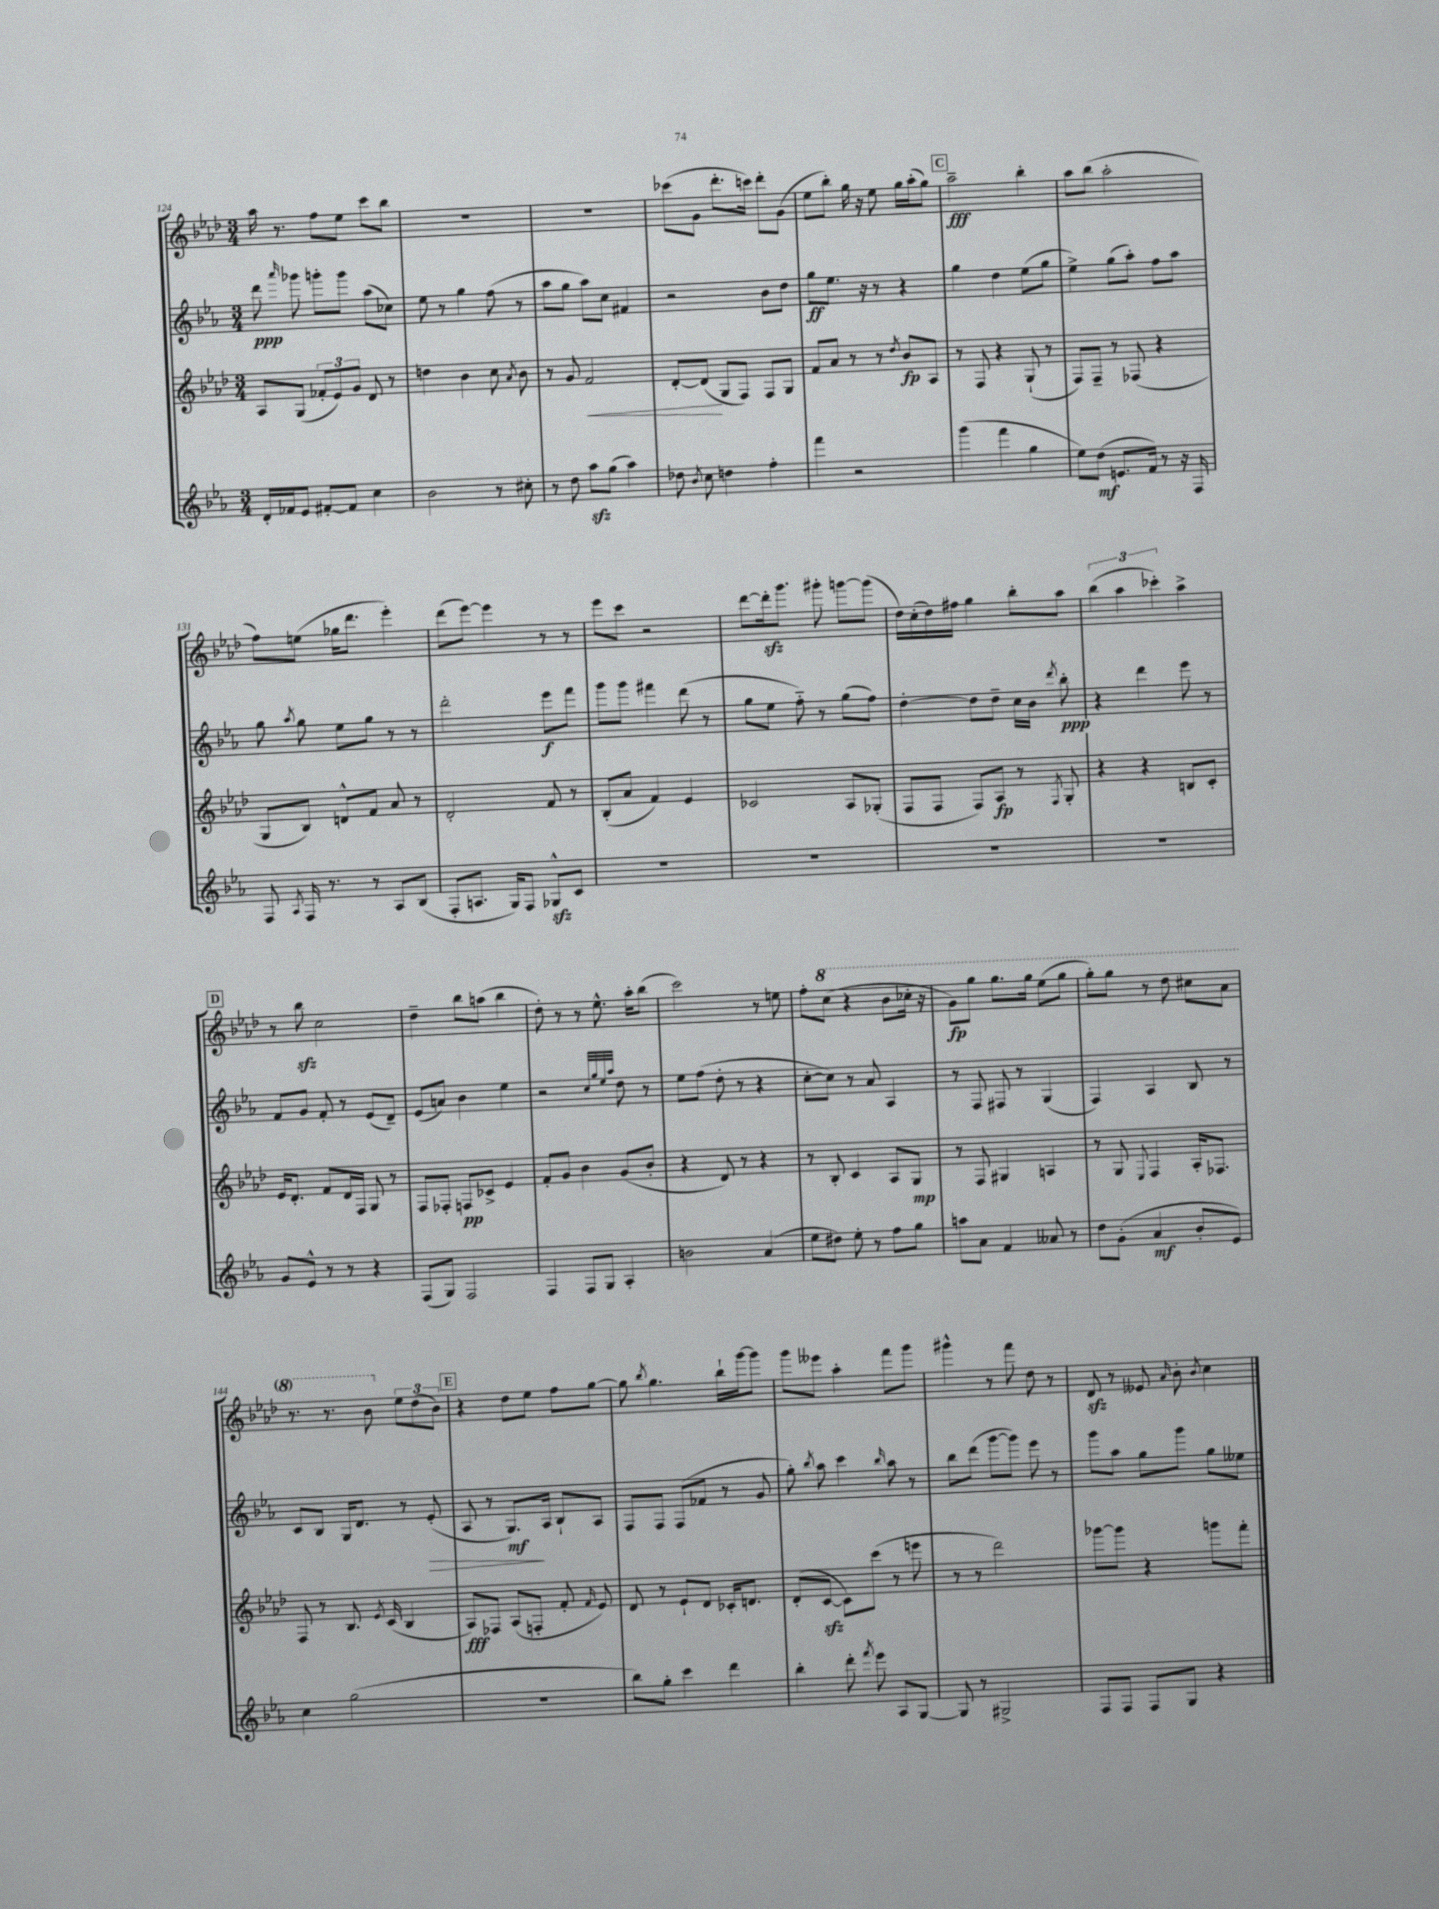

**kern	**dynam	**kern	**dynam	**kern	**dynam	**kern	**dynam
*part4	*part4	*part3	*part3	*part2	*part2	*part1	*part1
*staff4	*staff4	*staff3	*staff3	*staff2	*staff2	*staff1	*staff1
*clefG2	*	*clefG2	*	*clefG2	*	*clefG2	*
*k[b-e-a-]	*	*k[b-e-a-d-]	*	*k[b-e-a-]	*	*k[b-e-a-d-]	*
*M3/4	*	*M3/4	*	*M3/4	*	*M3/4	*
=124	=124	=124	=124	=124	=124	=124	=124
16d'/LL	.	8A-/L	.	8ddd\	ppp	16aa-\	.
16f-X/J	.	.	.	.	.	8.r	.
.	.	.	.	16qqaaa-/	.	.	.
8e-/J	.	(8G/J	.	8ggg-X\	.	.	.
[8f#X'/L	.	12f-X'/L	.	8gggn'\L	.	8ff\L	.
.	.	12e-/)	.	.	.	.	.
8f#/J]	.	.	.	8ggg\J	.	8ee-\J	.
.	.	12g/J	.	.	.	.	.
4cc\	.	8d-/	.	(8aa-\L	.	8ccc\L	.
.	.	8r	.	8cc-X\J)	.	8bb-\J	.
=125	=125	=125	=125	=125	=125	=125	=125
2b-\	.	4ddn\	.	8ee-\	.	2.r	.
.	.	.	.	8r	.	.	.
.	.	4b-\	.	4gg\	.	.	.
8r	.	8cc\	.	(8ff\	.	.	.
.	.	8qa-/	.	.	.	.	.
8cc#X'\	.	8b-\	.	8r	.	.	.
=126	=126	=126	=126	=126	=126	=126	=126
8r	.	8r	.	8aa-\L	.	2.r	.
8dd\	.	8g/	.	8gg\J	.	.	.
!	!	!	!LO:HP:b	!	!	!	!
8aa-zz\L	.	2f/	<	8aa-\L)	.	.	.
(8gg\J	.	.	.	8cc\J	.	.	.
4aa-\)	.	.	.	4f#X/	.	.	.
=127	=127	=127	=127	=127	=127	=127	=127
8dd-X\	.	[8d-'/L	.	2r	.	(8ccc-X\L	.
8qb-/	.	.	.	.	.	.	.
8cc\	.	(8d-/J]	.	.	.	8g\J	.
4ddn\	.	8G/L	[	.	.	8.ddd-'\L	.
.	.	8F/J)	.	.	.	.	.
.	.	.	.	.	.	16cccn\Jk)	.
4ff'\	.	8F/L	.	8b-\L	.	8ddd-'\L	.
.	.	8G/J	.	8dd\J	.	(8g\J	.
=128	=128	=128	=128	=128	=128	=128	=128
4fff\	.	8f/L	.	8gg\L	ff	8ee-\L	.
.	.	8a-/J	.	8.ee-\J	.	8bb-'\J)	.
2r	.	8r	.	.	.	16gg\	.
.	.	.	.	16r	.	16r	.
.	.	8r	.	8r	.	8ee-\	.
.	.	8qdd-/	.	.	.	.	.
.	.	8b-/L	fp	4r	.	16gg\LL	.
.	.	.	.	.	.	(16aa-'\J	.
.	.	8A-/J	.	.	.	8gg\J)	.
!!LO:REH:place=s1:t=C
=129	=129	=129	=129	=129	=129	=129	=129
(4ggg\	.	8r	.	4gg\	.	2aa-~\	fff
.	.	8F/	.	.	.	.	.
4fff\	.	4r	.	4dd\	.	.	.
4gg\	.	(8G`/	.	(8ee-\L	.	4bb-'\	.
.	.	8r	.	8gg\J	.	.	.
=130	=130	=130	=130	=130	=130	=130	=130
8ee-\L)	.	8F/L)	.	4ee-^\)	.	8aa-\L	.
(8dd\J	mf	8F~/J	.	.	.	(8bb-\J	.
8.en/L	.	8r	.	(8gg\L	.	2aa-'\	.
.	.	(8F-X/	.	8aa-'\J)	.	.	.
16f/Jk)	.	.	.	.	.	.	.
8r	.	4r	.	8ff\L	.	.	.
16r	.	.	.	8aa-\J	.	.	.
16F/	.	.	.	.	.	.	.
!!LO:LB:g=z
=131	=131	=131	=131	=131	=131	=131	=131
8F/	.	8G/L	.	8gg\	.	8ff\L)	.
8qA-/	.	.	.	8qaa-/	.	.	.
16F/	.	8B-/J)	.	8gg\	.	(8een\J	.
8.r	.	.	.	.	.	.	.
.	.	8dn^^/L	.	8ee-\L	.	16gg-X\KL	.
.	.	.	.	.	.	8.ddd-\J	.
8r	.	8f/J	.	8gg\J	.	.	.
8A-/L	.	8a-/	.	8r	.	4eee-'\)	.
(8B-/J	.	8r	.	8r	.	.	.
=132	=132	=132	=132	=132	=132	=132	=132
8F'/L	.	2d-'/	.	2ddd'\	.	(8ddd-\L	.
8.An/J	.	.	.	.	.	[8eee-\J)	.
.	.	.	.	.	.	4eee-\]	.
16G/KL)	.	.	.	.	.	.	.
8F/J	.	.	.	.	.	.	.
8G-Xzz^^/L	.	8f/	.	8eee-\L	f	8r	.
8c/J	.	8r	.	8fff\J	.	8r	.
=133	=133	=133	=133	=133	=133	=133	=133
2.r	.	(8B-'/L	.	8ggg\L	.	8eee-\L	.
.	.	8a-/J	.	8ggg\J	.	8ccc\J	.
.	.	4f/)	.	4fff#X\	.	2r	.
.	.	4e-/	.	(8ddd\	.	.	.
.	.	.	.	8r	.	.	.
=134	=134	=134	=134	=134	=134	=134	=134
2.r	.	2c-X/	.	8gg\L	.	[8ddd-\L	.
.	.	.	.	8ee-\J	.	16ddd-zz'\k]	.
.	.	.	.	.	.	8.ggg\J	.
.	.	.	.	8ff\)	.	.	.
.	.	.	.	8r	.	8ggg#X'\	.
.	.	8A-/L	.	(8gg\L	.	[8gggn\L	.
.	.	(8G-X'/J	.	8ff\J)	.	(8ggg\J]	.
=135	=135	=135	=135	=135	=135	=135	=135
2.r	.	8F/L	.	[4dd'\	.	16dd-\LL)	.
.	.	.	.	.	.	(16cc'\	.
.	.	8F/J	.	.	.	16dd-\)	.
.	.	.	.	.	.	16ff#X\JJ	.
.	.	8F/L)	.	8dd\L]	.	4gg\	.
.	.	8A-/J	fp	8dd~\J	.	.	.
.	.	8r	.	16cc\LL	.	8bb-'\L	.
.	.	.	.	16b-\JJ	.	.	.
.	.	8qF/	.	8qddd/	.	.	.
.	.	8G'/	.	8bb-'\	ppp	8aa-\J	.
=136	=136	=136	=136	=136	=136	=136	=136
2.r	.	4r	.	4r	.	(6bb-\	.
.	.	.	.	.	.	6aa-\	.
.	.	4r	.	4ddd\	.	.	.
.	.	.	.	.	.	6ccc-X'\)	.
.	.	8Bn/L	.	8eee-\	.	4aa-^\	.
.	.	8c'/J	.	8r	.	.	.
!!LO:LB:g=z
!!LO:REH:place=s1:t=D
=137	=137	=137	=137	=137	=137	=137	=137
8g/L	.	16e-/KL	.	8f/L	.	8r	.
.	.	8.d-'/J	.	.	.	.	.
8e-^^/J	.	.	.	8g/J	.	8bb-zz\	.
8r	.	8f/L	.	8f'/	.	2cc\	.
8r	.	16d-/L	.	8r	.	.	.
.	.	16F/JJ	.	.	.	.	.
4r	.	8G/	.	(8e-/L	.	.	.
.	.	8r	.	8d~/J)	.	.	.
=138	=138	=138	=138	=138	=138	=138	=138
(8F/L	.	8F/L	.	(8e-/L	.	4dd-~\	.
8G/J)	.	8F-X'/J	.	8an/J)	.	.	.
2F/	.	8Fn/L	pp	4b-\	.	8bb-\L	.
.	.	8c-X^/J	.	.	.	(8aan\J	.
.	.	4e-/	.	4ee-\	.	4bb-\	.
=139	=139	=139	=139	=139	=139	=139	=139
4F/	.	8f'/L	.	2r	.	8dd-'\)	.
.	.	8g/J	.	.	.	8r	.
8F/L	.	4b-\	.	.	.	8r	.
8G/J	.	.	.	.	.	8.ee-^^\	.
.	.	.	.	32qqcc/LLL	.	.	.
.	.	.	.	32qqgg/	.	.	.
.	.	.	.	32qqee-/	.	.	.
.	.	.	.	32qqaa-/JJJ	.	.	.
4A-'/	.	(8g/L	.	8dd\	.	.	.
.	.	.	.	.	.	16aa-'\KL	.
.	.	8b-'/J	.	8r	.	(8bb-\J	.
=140	=140	=140	=140	=140	=140	=140	=140
2bn\	.	4r	.	8ee-\L	.	2ccc\)	.
.	.	.	.	(8ff\J	.	.	.
.	.	8d-/)	.	8dd'\	.	.	.
.	.	8r	.	8r	.	.	.
(4a-/	.	4r	.	4r	.	8r	.
.	.	.	.	.	.	8een\	.
=141	=141	=141	=141	=141	=141	=141	=141
8ee-\L	.	8r	.	[8cc'\L	.	8ff'\L	.
*	*	*	*	*	*	*8va	*
8dd#X\J)	.	8B-'/	.	8cc\J])	.	(8ccc\J	.
8ee-'\	.	4c/	.	8r	.	4r	.
8r	.	.	.	8a-/	.	.	.
8ff\L	.	8A-/L	.	4A-/	.	8bb-\L	.
8gg\J	.	8G/J	mp	.	.	16ccc-X'\Jk	.
.	.	.	.	.	.	16r	.
=142	=142	=142	=142	=142	=142	=142	=142
8aan\L	.	8r	.	8r	.	8gg\L)	fp
8a-\J	.	8F/	.	8F/	.	8ggg\J	.
4f/	.	4G#X/	.	8F#X/	.	8.ggg\L	.
.	.	.	.	8r	.	.	.
.	.	.	.	.	.	16ggg\Jk	.
8a--X/	.	4An/	.	(4G/	.	(8eee-\L	.
8r	.	.	.	.	.	8ggg\J	.
=143	=143	=143	=143	=143	=143	=143	=143
8dd\L	.	8r	.	4F/)	.	8ggg'\L)	.
(8g'\J	.	8G/	.	.	.	8ggg\J	.
.	.	8qqE-/	.	.	.	.	.
4a-/	mf	4F/	.	4A-/	.	8r	.
.	.	.	.	.	.	8ddd-\	.
8b-'/L	.	16A-'/KL	.	8B-/	.	8ccc#X\L	.
.	.	8.F-X/J	.	.	.	.	.
8e-/J)	.	.	.	8r	.	8aa-\J	.
!!LO:LB:g=z
=144	=144	=144	=144	=144	=144	=144	=144
4cc\	.	8F/	.	8c/L	.	8.r	.
.	.	8r	.	8B-/J	.	.	.
.	.	.	.	.	.	8.r	.
(2gg\	.	8.B-/	.	16G/KL	.	.	.
.	.	.	.	8.d/J	.	.	.
.	.	.	.	.	.	8bb-\	.
.	.	8qe-/	.	.	.	.	.
.	.	(16c/	.	.	.	.	.
*	*	*	*	*	*	*X8va	*
.	.	4B-/	.	8r	.	12ee-\L	.
.	.	.	.	.	.	(12dd-\	.
!	!	!	!	!	!LO:HP:b	!	!
.	.	.	.	(8e-'/	>	.	.
.	.	.	.	.	.	12b-\J)	.
!!LO:REH:place=s1:t=E
=145	=145	=145	=145	=145	=145	=145	=145
2.r	.	8A-/L)	fff	8A-/	.	4r	.
.	.	8F-X/J	.	8r	.	.	.
.	.	(8A-/L	.	8.G/L)	mf	8dd-\L	.
.	.	8Fn'/J	.	.	.	8ee-\J	.
.	.	.	.	16A-/Jk	]	.	.
.	.	8f'/	.	8B-`/L	.	8ff\L	.
.	.	16qqf/	.	.	.	.	.
.	.	8e-/)	.	8A-/J	.	[8gg\J	.
=146	=146	=146	=146	=146	=146	=146	=146
8bb-\L)	.	8d-/	.	8F/L	.	8gg\]	.
.	.	.	.	.	.	8qbb-/	.
8gg'\J	.	8r	.	8F/J	.	4.gg\	.
4ccc\	.	8e-`/L	.	(8F/L	.	.	.
.	.	8d-/J	.	8f-X/J	.	.	.
4ddd\	.	16c-X'/KL	.	8r	.	16bb-`\LL	.
.	.	8.dn/J	.	.	.	[16ggg\J	.
.	.	.	.	8g/	.	8ggg\J]	.
=147	=147	=147	=147	=147	=147	=147	=147
4bb-'\	.	(8d-'/L	.	8gg'\)	.	8ggg\L	.
.	.	.	.	8qbb-/	.	.	.
.	.	[8czz/J	.	8aa-\	.	8eee--X\J	.
8ddd'\	.	8c\L])	.	4ccc\	.	4aa-'\	.
8qfff/	.	.	.	.	.	.	.
8eee-\	.	(8ccc\J	.	.	.	.	.
.	.	.	.	16qqbb-/	.	.	.
8A-/L	.	8r	.	8aa-\	.	8fff\L	.
[8G/J	.	8eeen\	.	8r	.	8ggg\J	.
=148	=148	=148	=148	=148	=148	=148	=148
8G/]	.	8r	.	8bb-\L	.	4ggg#X^^\	.
8r	.	8r	.	(8ddd\J	.	.	.
2G#X^/	.	2ddd-\)	.	[8ggg\L	.	8r	.
.	.	.	.	8ggg\J])	.	8fff\	.
.	.	.	.	8eee-\	.	8dd-\	.
.	.	.	.	8r	.	8r	.
=149	=149	=149	=149	=149	=149	=149	=149
8F/L	.	[8ggg-X\L	.	8ggg\L	.	8d-zz/	.
8F/J	.	8ggg-\J]	.	8aa-\J	.	8r	.
8F/L	.	4r	.	8gg\L	.	8e--X/	.
.	.	.	.	.	.	16qqa-/	.
8G/J	.	.	.	8ggg\J	.	8b-'\	.
.	.	.	.	.	.	8qb-/	.
4r	.	8gggn\L	.	8gg\L	.	4cc\	.
.	.	8fff'\J	.	8ee--X\J	.	.	.
==	==	==	==	==	==	==	==
*-	*-	*-	*-	*-	*-	*-	*-
